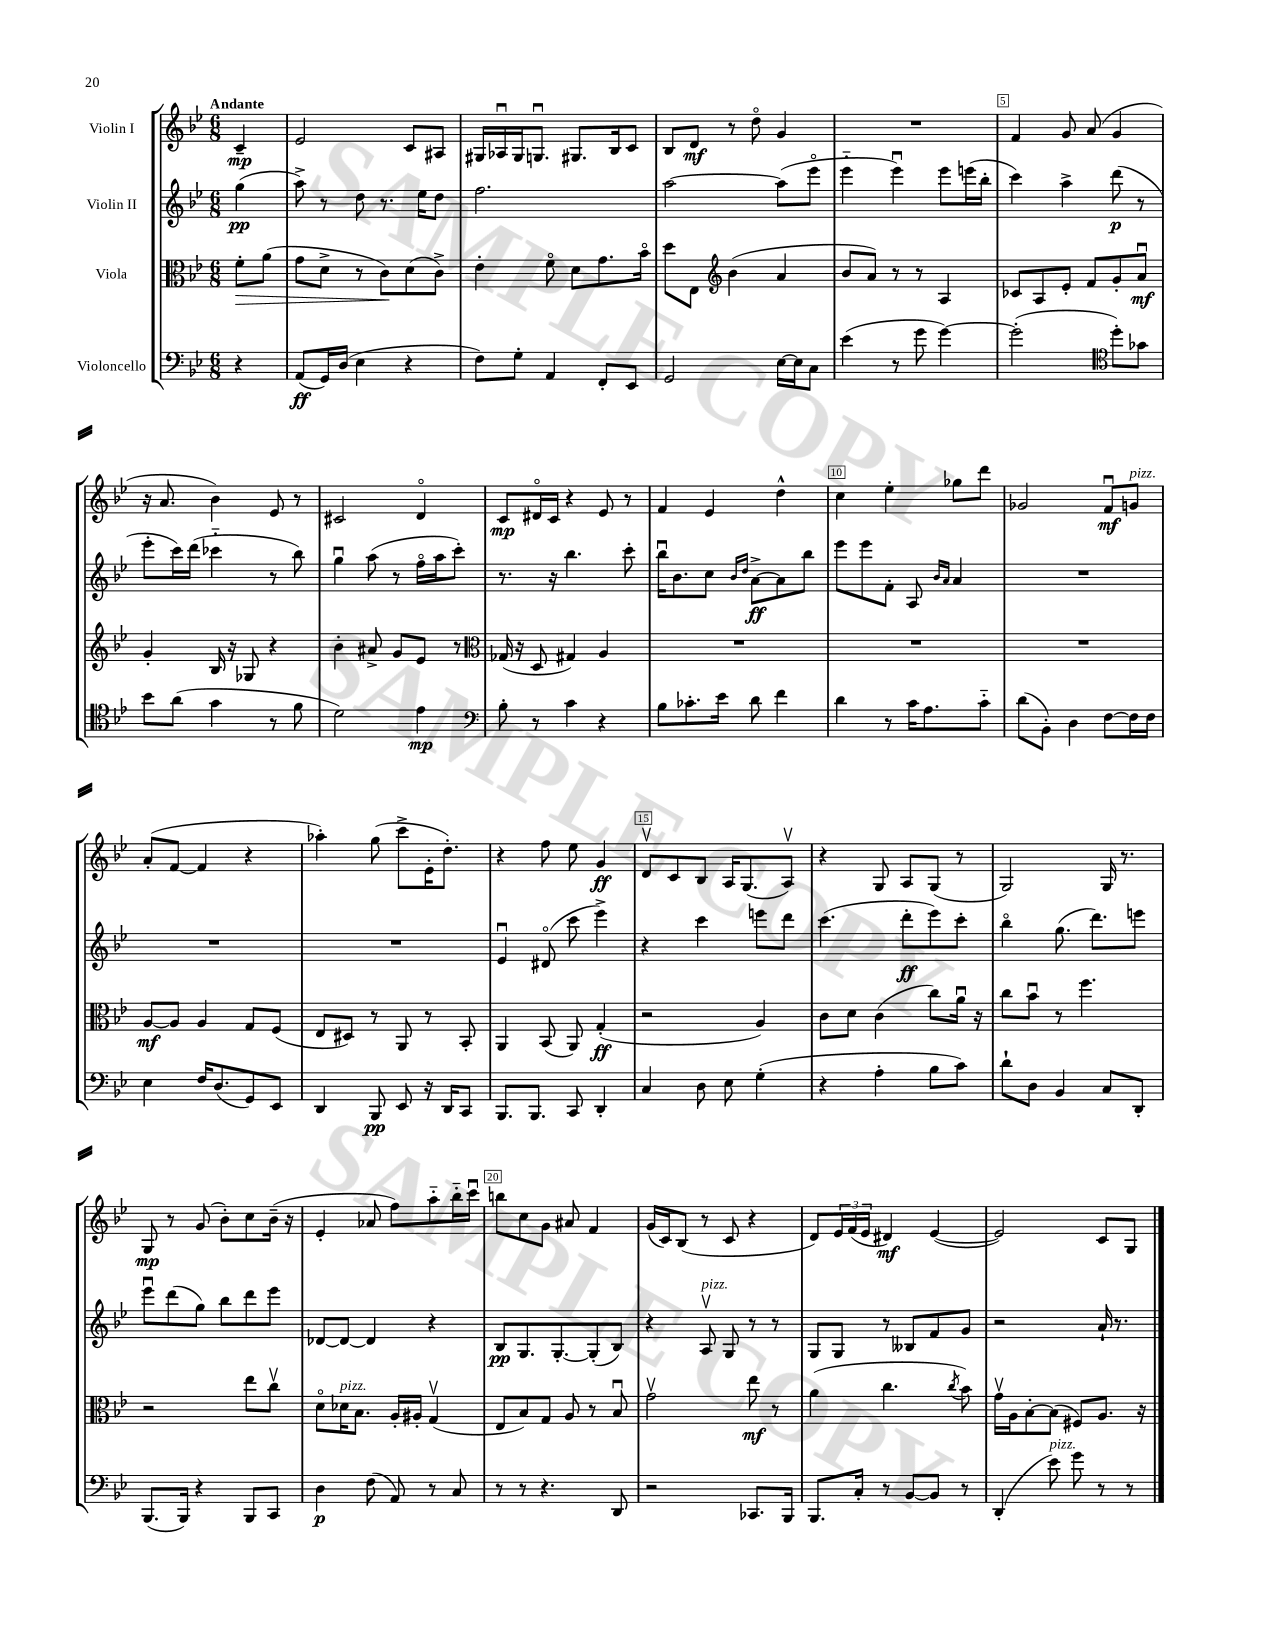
<<
\new StaffGroup <<
\new Staff = "s0" \with { instrumentName = "Violin I" } {
    \clef treble \key bes \major \numericTimeSignature \time 6/8 \partial 4 \tempo "Andante"
    c'4--\mp |
    ees'2 c'8 ais8 |
    gis16 aes16\downbow gis16 g8.\downbow gis8. bes16 c'8 |
    bes8 d'8\mf r8 d''8\flageolet g'4 |
    R2. |
    f'4 g'8 a'8( g'4 |
    r16 a'8. bes'4) ees'8 r8 |
    cis'2 d'4\flageolet |
    c'8\mp dis'16\flageolet c'16 r4 ees'8 r8 |
    f'4 ees'4 d''4-^ |
    c''4 ees''4-. ges''8 d'''8 |
    ges'2 f'8\downbow\mf g'8^\markup { \italic "pizz." } |
    a'8-.( f'8~ f'4 r4 |
    aes''4-.) g''8( c'''8-> ees'16-. d''8.-.) |
    r4 f''8 ees''8 g'4\ff |
    d'8\upbow c'8 bes8 a16 g8.( a8\upbow) |
    r4 g8 a8 g8( r8 |
    g2) g16 r8. |
    g8\mp r8 g'8( bes'8-.) c''8 bes'16--( r16 |
    ees'4-. aes'8 f''8) a''8-_ bes''16-_ c'''16\downbow |
    b''8 c''8 g'8 ais'8 f'4 |
    g'16( c'16) bes8( r8 c'8 r4 |
    d'8) \tuplet 3/2 { ees'16 f'16( ees'16 } dis'4\mf) ees'4~( |
    ees'2) c'8 g8 \bar "|." |
}
\new Staff = "s1" \with { instrumentName = "Violin II" } {
    \clef treble \key bes \major \numericTimeSignature \time 6/8 \partial 4
    g''4\pp( |
    a''8->) r8 d''8 r8. ees''16 d''8 |
    f''2. |
    a''2~ a''8( ees'''8\flageolet |
    ees'''4-_ ees'''4\downbow) ees'''8 e'''16( bes''16-. |
    c'''4) a''4-> d'''8\p( r8 |
    ees'''8-. c'''16) d'''16( ces'''4-_ r8 bes''8) |
    g''4\downbow a''8( r8 f''16\flageolet a''16 c'''8-.) |
    r8. r16 bes''4. c'''8-. |
    bes''16\downbow bes'8. c''8 \grace { bes'16 d''16 } a'8~->\ff a'8 bes''8 |
    ees'''8 ees'''8 f'8-. a8 \grace { bes'16 a'16 } a'4 |
    R2. |
    R2. |
    R2. |
    ees'4\downbow dis'8\flageolet( c'''8 ees'''4->) |
    r4 c'''4 e'''8 d'''8 |
    c'''4.( d'''8-.\ff ees'''8) c'''8-. |
    bes''4\flageolet g''8.( d'''8.) e'''8 |
    ees'''8\downbow d'''8( g''8) bes''8 d'''8 ees'''8 |
    des'8~ des'8~ des'4 r4 |
    bes8\pp g8. g8.~-. g8-.( bes8) |
    r4 a8\upbow^\markup { \italic "pizz." } g8 r8 r8 |
    g8 g8 r8 beses8 f'8 g'8 |
    r2 a'16-! r8. \bar "|." |
}
\new Staff = "s2" \with { instrumentName = "Viola" } {
    \clef alto \key bes \major \numericTimeSignature \time 6/8 \partial 4
    f'8-.\> a'8( |
    g'8 d'8-> r8 c'8\!) d'8( c'8->) |
    ees'4-. f'8\flageolet d'8 g'8. bes'16\flageolet |
    d''8 ees8 \clef treble bes'4( a'4 |
    bes'8 a'8) r8 r8 a4 |
    ces'8 a8 ees'8-. f'8 g'8-. a'8\downbow\mf |
    g'4-. bes16 r16 ges8 r4 |
    bes'4-. ais'8-> g'8 ees'8 r8 |
    \clef alto ges16( r16 d8 gis4) a4 |
    R2. |
    R2. |
    R2. |
    a8~\mf a8 a4 g8 f8( |
    ees8 dis8) r8 a,8 r8 bes,8-. |
    a,4 bes,8( a,8) g4-.\ff( |
    r2 a4) |
    c'8 d'8 c'4( c''8) a'16\downbow r16 |
    c''8 bes'8\downbow r8 f''4. |
    r2 ees''8 c''8\upbow |
    d'8\flageolet des'16^\markup { \italic "pizz." } bes8. a16-. ais16-. g4\upbow( |
    ees8 bes8) g8 a8 r8 bes8\downbow |
    g'2\upbow ees''8\mf r8 |
    a'4( c''4. \acciaccatura { c''8 } bes'8) |
    g'16\upbow a16 bes8~-. bes8( fis8) a8. r16 \bar "|." |
}
\new Staff = "s3" \with { instrumentName = "Violoncello" } {
    \clef bass \key bes \major \numericTimeSignature \time 6/8 \partial 4
    r4 |
    a,8\ff( g,16) d16( ees4 r4 |
    f8) g8-. a,4 f,8-. ees,8 |
    g,2 ees16~ ees16 c8 |
    ees'4( r8 g'8 g'4~) |
    g'2-.( \clef tenor d''8-.) ges'8 |
    bes'8 a'8( g'4 r8 f'8 |
    d'2) ees'4\mp |
    \clef bass bes8-. r8 c'4 r4 |
    bes8 ces'8.-. ees'16 d'8 f'4 |
    d'4 r8 c'16 a8. c'8-_ |
    d'8( bes,8-.) d4 f8~ f16 f16 |
    ees4 f16 d8.( g,8) ees,8 |
    d,4 bes,,8\pp ees,8 r16 d,16 c,8 |
    bes,,8. bes,,8. c,8 d,4-. |
    c4 d8 ees8 g4-.( |
    r4 a4-. bes8 c'8) |
    d'8-! d8 bes,4 c8 d,8-. |
    bes,,8.( bes,,16) r4 bes,,8 c,8 |
    d4\p f8( a,8) r8 c8 |
    r8 r8 r4. d,8 |
    r2 ces,8. bes,,16 |
    bes,,8. c16-. r8 bes,8~ bes,8 r8 |
    d,4-.( ees'8^\markup { \italic "pizz." }) g'8 r8 r8 \bar "|." |
}
>>
>>
\layout { \context { \Score \override BarNumber.break-visibility = ##(#f #t #t) barNumberVisibility = #(every-nth-bar-number-visible 5) \override BarNumber.stencil = #(make-stencil-boxer 0.1 0.3 ly:text-interface::print) } }
